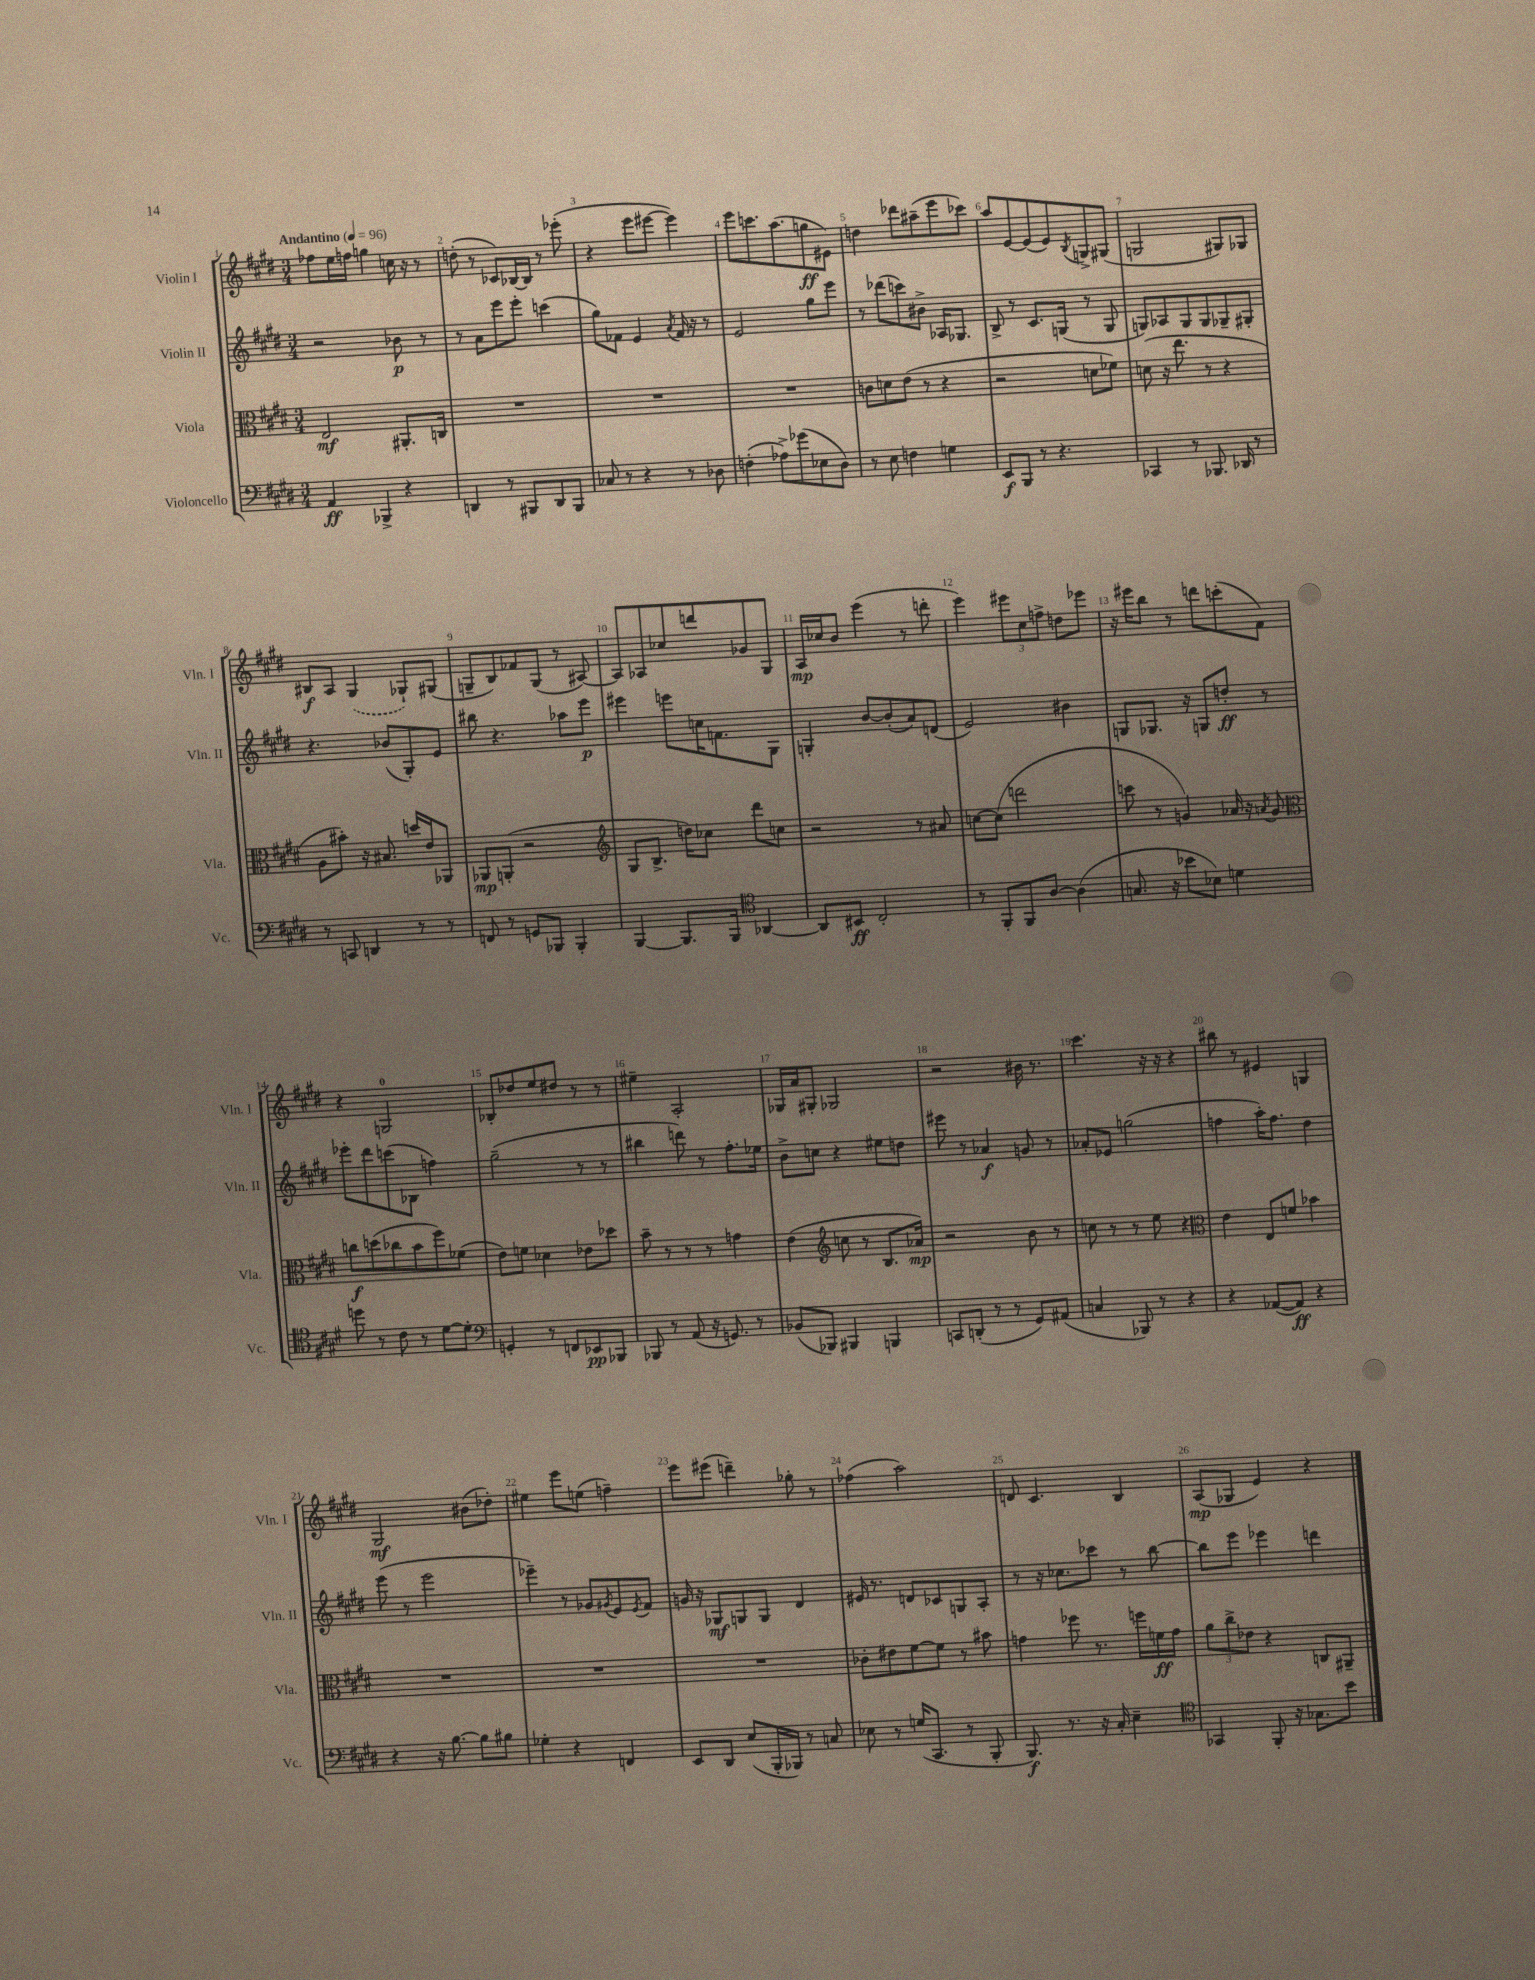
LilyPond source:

<<
\new StaffGroup <<
\new Staff = "s0" \with { instrumentName = "Violin I" shortInstrumentName = "Vln. I" } {
    \clef treble \key e \major \numericTimeSignature \time 3/4 \tempo "Andantino" 4 = 96
    fes''8 e''16 f''16 g''4 c''16 r16 r8 |
    d''8-.( r8 ces'8) bes16~ bes16 r8 ees'''8-.( |
    r4 e'''8 eis'''8~ eis'''4) |
    e'''8 c'''8. a''8.( g''8\ff eis'8) |
    d''4 des'''8 ais''8--( e'''8 ces'''8) |
    a''8 e'8~ e'8( e'8) \acciaccatura { b8 } g8-> gis8( |
    g2 gis8) ges8 |
    bis8\f a8 \once \slurDashed gis4( ges8-!) gis8( |
    g8-- b8) fes'8 g8( r8 ais8~) |
    ais8 aes8 ces''8 d'''8 ges'8 gis8 |
    a16\mp ces''16 b'8 e'''4( r8 d'''8-. |
    e'''4) \tuplet 3/2 { eis'''8 cis''8 f''8-> } d''8 ees'''8 |
    r16 eis'''16 b''8 r8 d'''8 c'''8-.( fis'8) |
    r4 g2-0 |
    bes8-. des''8 e''8 dis''8 r8 r8 |
    eis''4-- a2-. |
    ges16 a'16 gis8-. ges2 |
    r2 bis'16 r8. |
    cis'''4. r16 r16 r4 |
    bis''8 r8 eis'4 g4 |
    gis2\mf bis'8( des''8-.) |
    eis''4 e'''8 e''8( f''4--) |
    e'''8 eis'''8( d'''4--) ges''8-. r8 |
    fes''4( a''2) |
    d'8 cis'4. b4 |
    a8\mp( ges8 e'4) r4 \bar "|." |
}
\new Staff = "s1" \with { instrumentName = "Violin II" shortInstrumentName = "Vln. II" } {
    \clef treble \key e \major \numericTimeSignature \time 3/4
    r2 bes'8\p r8 |
    r8 a'8 e'''8 e'''8-. c'''4( |
    gis''8) fes'8 e'4 \acciaccatura { a'8 } fes'16 r16 r8 |
    e'2 gis''8 e'''8 |
    r8 des'''8( c'''8) bis'8-> aes16 ges8. |
    b8-> r8 cis'8. g16( r8 g8 |
    g8) aes8 g8 g8 ges8-- gis8-. |
    r4. bes'8( gis8-.) e'8 |
    bis''8 r4. aes''8 e'''8\p |
    eis'''4 e'''8 c''16 f'8. gis8 |
    g4-. b'8~ b'8-.( a'8) d'8( |
    e'2) bis'4 |
    g8 ges8. r16 g8 d''8-.\ff r8 |
    ees'''8-. dis'''8 c'''8( bes8 f''4) |
    gis''2--( r8 r8 |
    bis''4 d'''8) r8 fis''8.-. ees''16 |
    b'8-> c''8 r4 eis''8 d''8 |
    eis'''8 r8 aes'4\f g'8 r8 |
    aes'8-. ees'8 g''2( |
    f''4 a''16-.) f''8. dis''4 |
    e'''8( r8 e'''2 |
    ees'''4--) r8 ges'8 \acciaccatura { gis'8 } e'8 \acciaccatura { e'8 } fis'8 |
    g'16 r16 ges8\mf g8 g8 dis'4 |
    eis'16 r8. d'8 ces'8 g8 a8-. |
    r8 r16 ces''8. ces'''8 r8 b''8~ |
    b''8 e'''8 ees'''4 d'''4 \bar "|." |
}
\new Staff = "s2" \with { instrumentName = "Viola" shortInstrumentName = "Vla." } {
    \clef alto \key e \major \numericTimeSignature \time 3/4
    e2\mf ais,8.-. c16 |
    R2. |
    R2. |
    R2. |
    c'8 d'8 e'8( r8 r4 |
    r2 d'8 fes'8) |
    d'8( r16 e''8. r8 r4 |
    a8 bis'8-.) r16 bis8. d''16 e'16 aes,8 |
    aes,8\mp a,8-.( r2 |
    \clef treble gis8 b8.-> d''16) ces''8 dis'''8 c''8 |
    r2 r8 ais'8 |
    c''8~ c''8( d'''2 |
    c'''8 r8 g'4) aes'16 r16 \acciaccatura { a'8 } g'8 |
    \clef alto c''8\f d''8( ces''8 b'8 fis''8) fes'8( |
    e'8) f'8 des'4 ees'8 des''8 |
    b'8-- r8 r8 r8 g'4 |
    e'4( \clef treble c''8 r8 b8. aes'16\mp) |
    r2 b'8 r8 |
    c''8 r8 r8 e''8 r4 |
    \clef alto e'4 e8 f'8 bes'4 |
    R2. |
    R2. |
    R2. |
    ces'8-. eis'8 fis'8~ fis'8 r8 bis'8 |
    g'4 fes''8 r8. f''16 f'16\ff g'16 |
    \tuplet 3/2 { a'8 cis''8-> ees'8 } r4 c8 ais,8-- \bar "|." |
}
\new Staff = "s3" \with { instrumentName = "Violoncello" shortInstrumentName = "Vc." } {
    \clef bass \key e \major \numericTimeSignature \time 3/4
    a,4\ff bes,,4-> r4 |
    d,4 r8 bis,,8 d,8 bis,,8 |
    ces8 r8 r4 r8 des8 |
    f4-.( aes8->) ges'8( ees8 dis8) |
    r8 e8 f4 g4 |
    e,8\f b,,8 r8 r4. |
    ces,4 r8 bes,,8. des,16 r8 |
    r8 c,8 d,4 r8 r8 |
    f,8 r8 g,8 bes,,8 bes,,4-. |
    b,,4~ b,,8. b,,16 \clef tenor aes,4~ |
    aes,8 bis,8\ff cis2-. |
    r8 fis,8-. fis,8 a8~ a4( |
    g8. r16 bes'8 bes8) d'4 |
    d''8 r8 cis'8 r8 dis'8~ dis'8-. |
    \clef bass g,4-. r8 f,8 ees,8\pp bes,,8 |
    bes,,8 r8 a,8( r16 g,8.) r8 |
    bes,8( bes,,8) bis,,4 b,,4 |
    c,8 d,8-.( r8 r8 gis,8) ais,8( |
    c4 bes,,8) r8 r4 |
    r4 aes,8~( aes,8\ff) r4 |
    r4 r16 b8.~ b8 bis8 |
    ges4-. r4 f,4 |
    e,8 dis,8 e8( b,,16-. bes,,16) r8 c8 |
    ees8 r8 g16( cis,8. r8 b,,8-. |
    b,,8.\f) r8. r16 cis16-. e4-- |
    \clef tenor ges,4 fis,8-. r16 ges8. b'8 \bar "|." |
}
>>
>>
\layout { \context { \Score \override BarNumber.break-visibility = ##(#f #t #t) barNumberVisibility = #all-bar-numbers-visible } }
